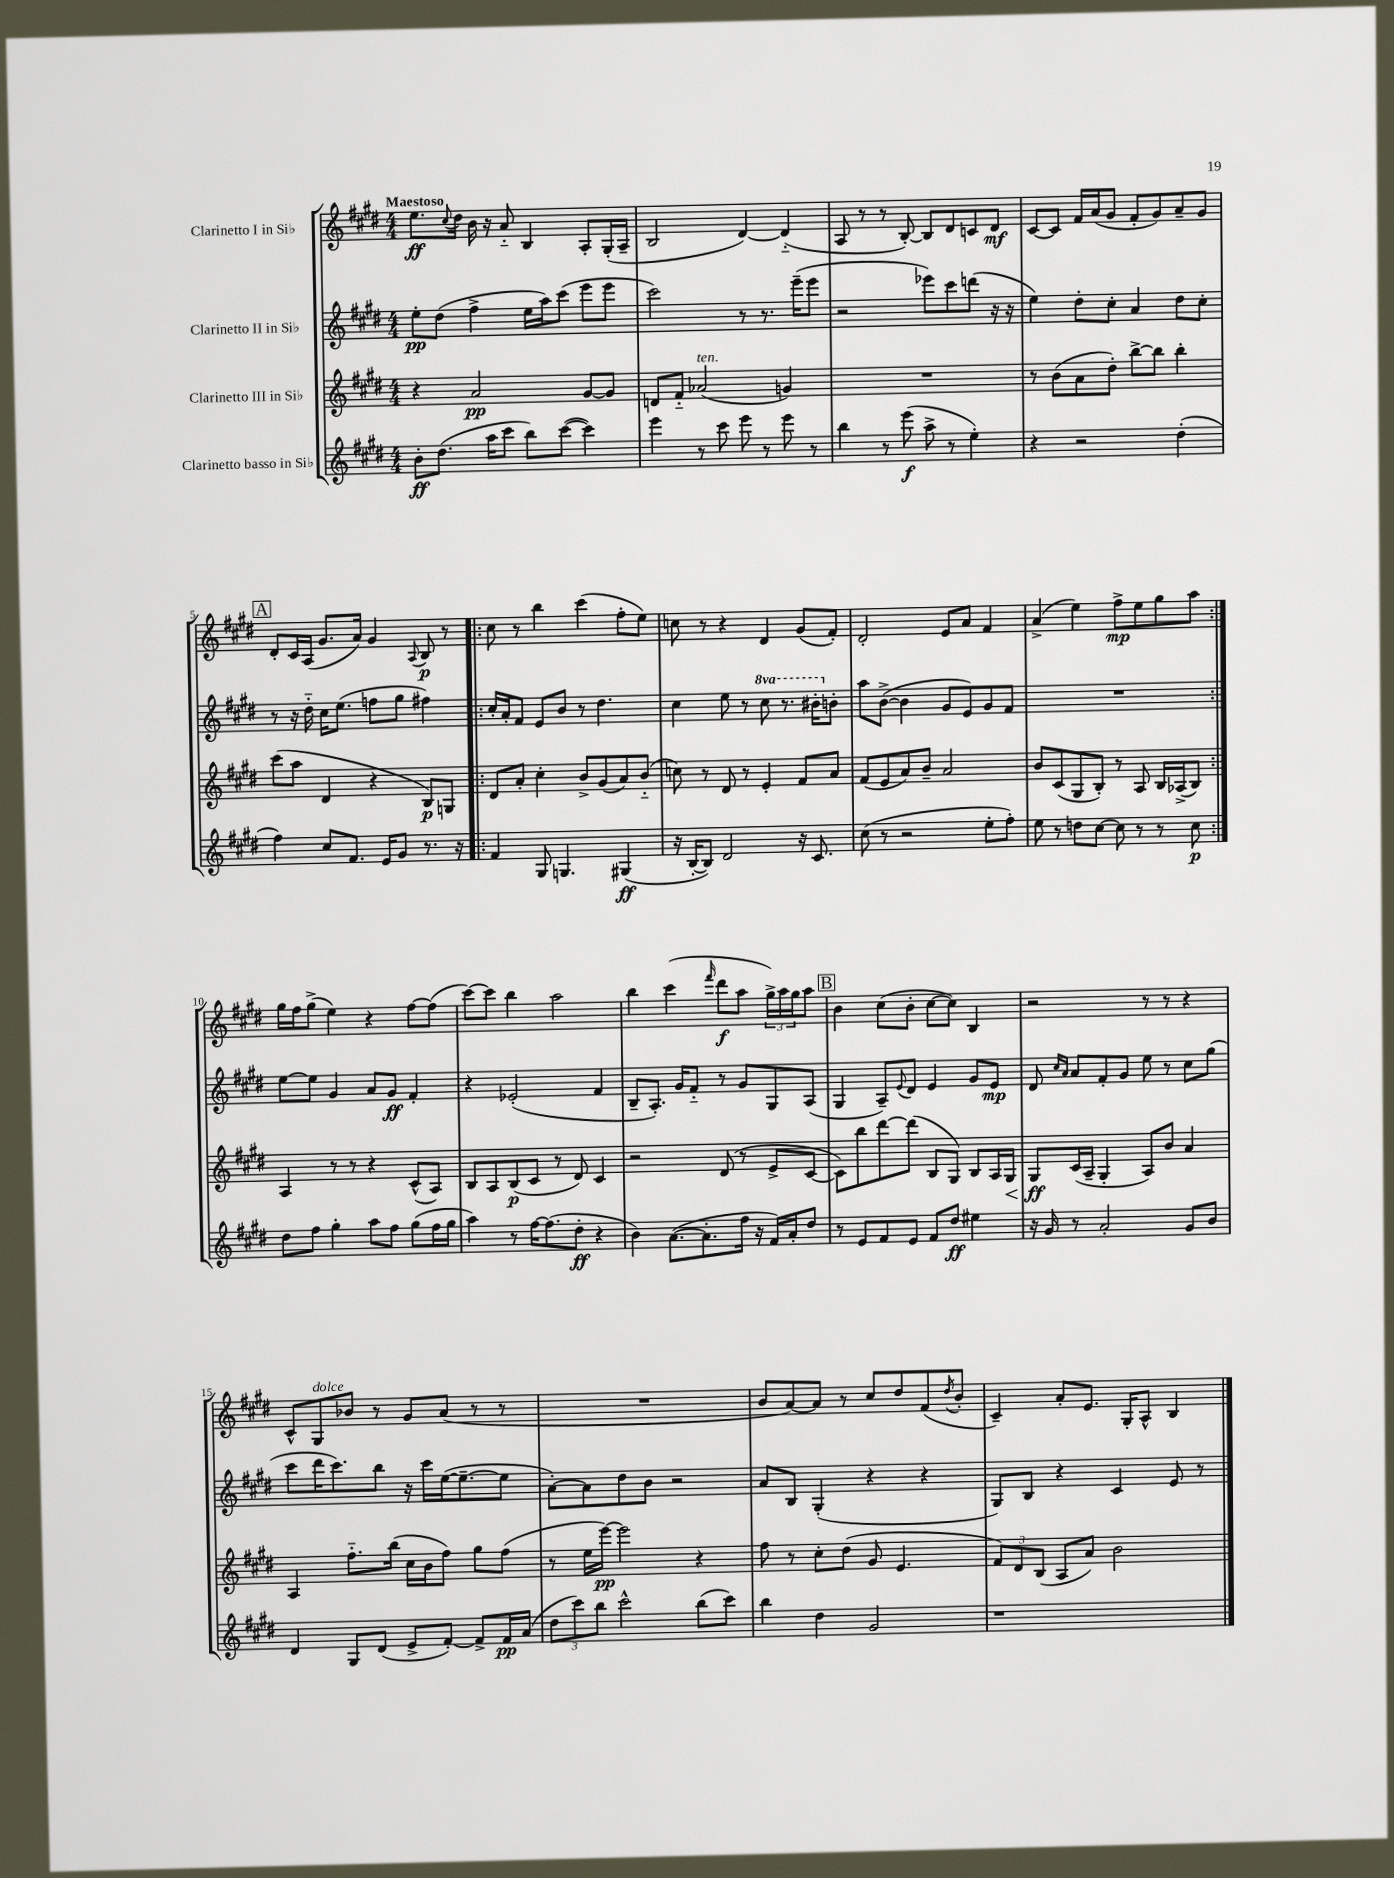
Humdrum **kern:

**kern	**kern	**kern	**kern
*staff4	*staff3	*staff2	*staff1
*clefG2	*clefG2	*clefG2	*clefG2
*k[f#c#g#d#]	*k[f#c#g#d#]	*k[f#c#g#d#]	*k[f#c#g#d#]
*M4/4	*M4/4	*M4/4	*M4/4
8b'\L	4r	8ee'\L	8.ee\L
(8.dd#\J	.	(8dd#\J	.
.	.	.	8qqcc#/
.	.	.	16dd#\Jk
.	2a/	4ff#^\	16b\
16aa\LK	.	.	16r
8ccc#\J	.	.	8a'~/
8bb\L)	.	16ee\LL	4B/
.	.	16aa\J)	.
([8ccc#\J	.	(8ccc#\J	.
4ccc#\])	[8g#/L	8eee\L	8A'/L
.	8g#/]J	8eee\J	(16G#'/L
.	.	.	16A~/JJ
=	=	=	=
4eee\	8d/L	2ccc#\)	2B/
.	8f#'~/J	.	.
8r	(2a-/	.	.
8ccc#\	.	.	.
8eee\	.	8r	[4d#/)
8r	.	8.r	.
8eee\	4g/)	.	(4d#'~/]
.	.	(16eee~\LK	.
8r	.	8eee\J	.
=	=	=	=
4bb\	1r	2r	8A/
.	.	.	8r
8r	.	.	8r
(8eee\	.	.	[8B'/)
8aa^\	.	8eee-\L)	8B/]L
8r	.	8ccc#\	8d#/
4ee'\)	.	(8ddd\J	8c/
.	.	16r	8d#/J
.	.	16r	.
=	=	=	=
4r	8r	4ee\)	[8c#/L
.	(8b\L	.	8c#/]J
2r	8a\	8dd#'\L	16f#/LL
.	.	.	(16a/J
.	8dd#'\J)	8cc#'\J	8g#/J
.	[8bb^\L	4a/	8f#'/L
.	8bb\]J	.	8g#/)
(4dd#'\	4bb'\	8dd#\L	8a~/
.	.	8cc#'\J	8g#/J
=	=	=	=
4ff#\)	(8ccc#\L	8r	8d#'/L
.	8aa\J	16r	16c#/L
.	.	16dd#'~\	(16A/JJ
8cc#/L	4d#/	16cc#\LK	8.g#/L
.	.	(8.ee\J	.
8.f#/J	.	.	.
.	.	.	16a/Jk)
.	4r	8ff\L	4g#/
16e/LK	.	.	.
8g#/J	.	8gg#\J	.
.	.	.	8qqA/
8.r	8B/L)	4ff#\)	8B/
.	8G/J	.	8r
16r	.	.	.
=!|:	=!|:	=!|:	=!|:
4f#/	8d#/L	16cc#'/LL	8cc#\
.	.	16a'/J	.
.	8a'/J	8f#/J	8r
8G#/	4cc#'\	8e/L	4bb\
4.G/	.	8b/J	.
.	8b^/L	8r	(4ccc#\
.	(8g#/	4.dd#\	.
(4G#/	8a/)	.	8ff#'\L
.	(8b'~/J	.	8ee\J)
=	=	=	=
16r	8cc\)	4cc#\	8cc\
[16B'/LK	.	.	.
8B/]J)	8r	.	8r
2d#/	8d#/	8ee\	4r
.	8r	8r	.
.	4e'/	8ccc#\	4d#/
.	.	8.r	.
16r	8f#/L	.	(8g#/L
8.c#/	.	16bb#'\LK	.
.	8a/J	8b'\J	8f#'/J)
=	=	=	=
(8cc#\	(8f#/L	8aa\L	2d#'/
8r	8e/	([8b^\J	.
2r	8a/)	4b\]	.
.	8b~/J	.	.
.	2a/	8g#/L	8e/L
.	.	8e/)	8a/J
8ee'\L	.	8g#/	4f#/
8ff#'\J)	.	8f#/J	.
=	=	=	=
8ee\	8b/L	1r	(4a^/
8r	(8c#/	.	.
8dd\L	8G#/	.	4ee\)
[8cc#\J	8B'/J)	.	.
8cc#\]	8r	.	8ff#^\L
8r	8A/	.	8ee\
8r	16B/LL	.	8gg#\
.	(16A-^/J	.	.
8cc#\	8B/J)	.	8aa\J
=:|!	=:|!	=:|!	=:|!
8dd#\L	4A/	[8ee\L	16gg#\LL
.	.	.	16ff#\J
8ff#\J	.	8ee\]J	(8gg#^\J
4gg#'\	8r	4g#/	4ee\)
.	8r	.	.
8aa\L	4r	8a/L	4r
8ff#\J	.	8g#/J	.
(8gg#\L	(8c#^^/L	4f#'/	[8ff#\L
16ff#\L	8A/J)	.	(8ff#\]J
16gg#\JJ	.	.	.
=	=	=	=
4aa\)	8B/L	4r	[8ccc#\L)
.	8A/	.	8ccc#\]J
8r	(8B/	(2e-'/	4bb\
[16ff#\LK	8c#/J	.	.
(8.ff#\]	.	.	.
.	8r	.	2aa\
8dd#'\J	8d#/)	.	.
4r	4c#/	4f#/	.
=	=	=	=
4b\)	2r	8B~/L	4bb\
.	.	8.A'/J)	.
([8.a\L	.	.	(4ccc#\
.	.	16g#/LK	.
.	.	8f#'~/J	.
8.a'\]	.	.	.
.	.	.	16qqfff#/
.	(8d#/	8r	8ddd#\L
16ff#\Jk	8r	8g#/L	8aa\J
16r	.	.	.
16f#/LL)	8e^/L	8G#/	24gg#^\LL)
.	.	.	24aa\
16a'/J	.	.	.
.	.	.	24gg#\J
8dd#/J	[8c#/J	(8A/J	8aa\J
=	=	=	=
8r	8c#\]L)	4G#/	4b\
8e/L	8bb\	.	.
8f#/	[8ddd#\	8A~/L)	(8cc#\L
.	.	8qqe/	.
8e/J	(8ddd#\]J	8d#/J	8b'\J
8f#/L	8B/L	4e/	[8cc#\L
8dd#/J	8G#/J)	.	8cc#\]J)
4ee#\	8B/L	8g#/L	4B/
.	16A/L	8e/J	.
.	16G#/JJ	.	.
=	=	=	=
16r	8G#/L	8d#/	2r
16g#/	.	.	.
.	.	16qqcc#/LL	.
.	.	16qqa/JJ	.
8r	(16c#/L	8a/L	.
.	16A~/JJ	.	.
2a'/	4G#'/	8f#'/	.
.	.	8g#/J	.
.	8A/L)	8ee\	8r
.	8b/J	8r	8r
8g#/L	4a/	8cc#\L	4r
8b/J	.	(8gg#\J	.
=	=	=	=
4d#/	4A/	8ccc#\L	8c#^^/L
.	.	16ddd#\K	8G#/
.	.	8.ccc#\)	.
8G#/L	8.ff#'~\L	.	8b-/J
(8d#/J	.	8bb\J	8r
.	(16bb\Jk	.	.
8e^/L	16cc#\LL	16r	8g#/L
.	16b\J	16ccc#\LL	.
[8f#'/J)	8ff#\J)	([16ee\J	(8a/J
.	.	8.ee~\_	.
8f#^/]L	8gg#\L	.	8r
16f#/L	(8ff#\J	8ee\]J	8r
(16a/JJ	.	.	.
=	=	=	=
12dd#\L	8r	[8a'\L)	1r
12ccc#\)	.	.	.
.	16ee\LL	8a\]	.
12bb\J	.	.	.
.	[16eee\JJ)	.	.
2ccc#^^\	2eee\]	8dd#\	.
.	.	8b\J	.
.	.	2r	.
(8bb\L	4r	.	.
8ccc#\J)	.	.	.
=	=	=	=
4bb\	8ff#\	8a/L	8b/L
.	8r	8B/J	[8a/)
4dd#\	8cc#'\L	(4G#'/	8a/]J
.	(8dd#\J	.	8r
2g#/	8g#/	4r	8cc#/L
.	4.e/	.	8dd#/
.	.	4r	(8f#/
.	.	.	8qdd#/
.	.	.	8b'/J
=	=	=	=
1r	12f#/L)	8G#/L)	4c#~/)
.	12d#/	.	.
.	.	8B/J	.
.	(12B/J	.	.
.	8A/L	4r	8a'/L
.	8a/J)	.	8.e/J
.	2b\	4c#/	.
.	.	.	16G#'/LK
.	.	.	8A^^/J
.	.	8e/	4B/
.	.	8r	.
==	==	==	==
*-	*-	*-	*-
